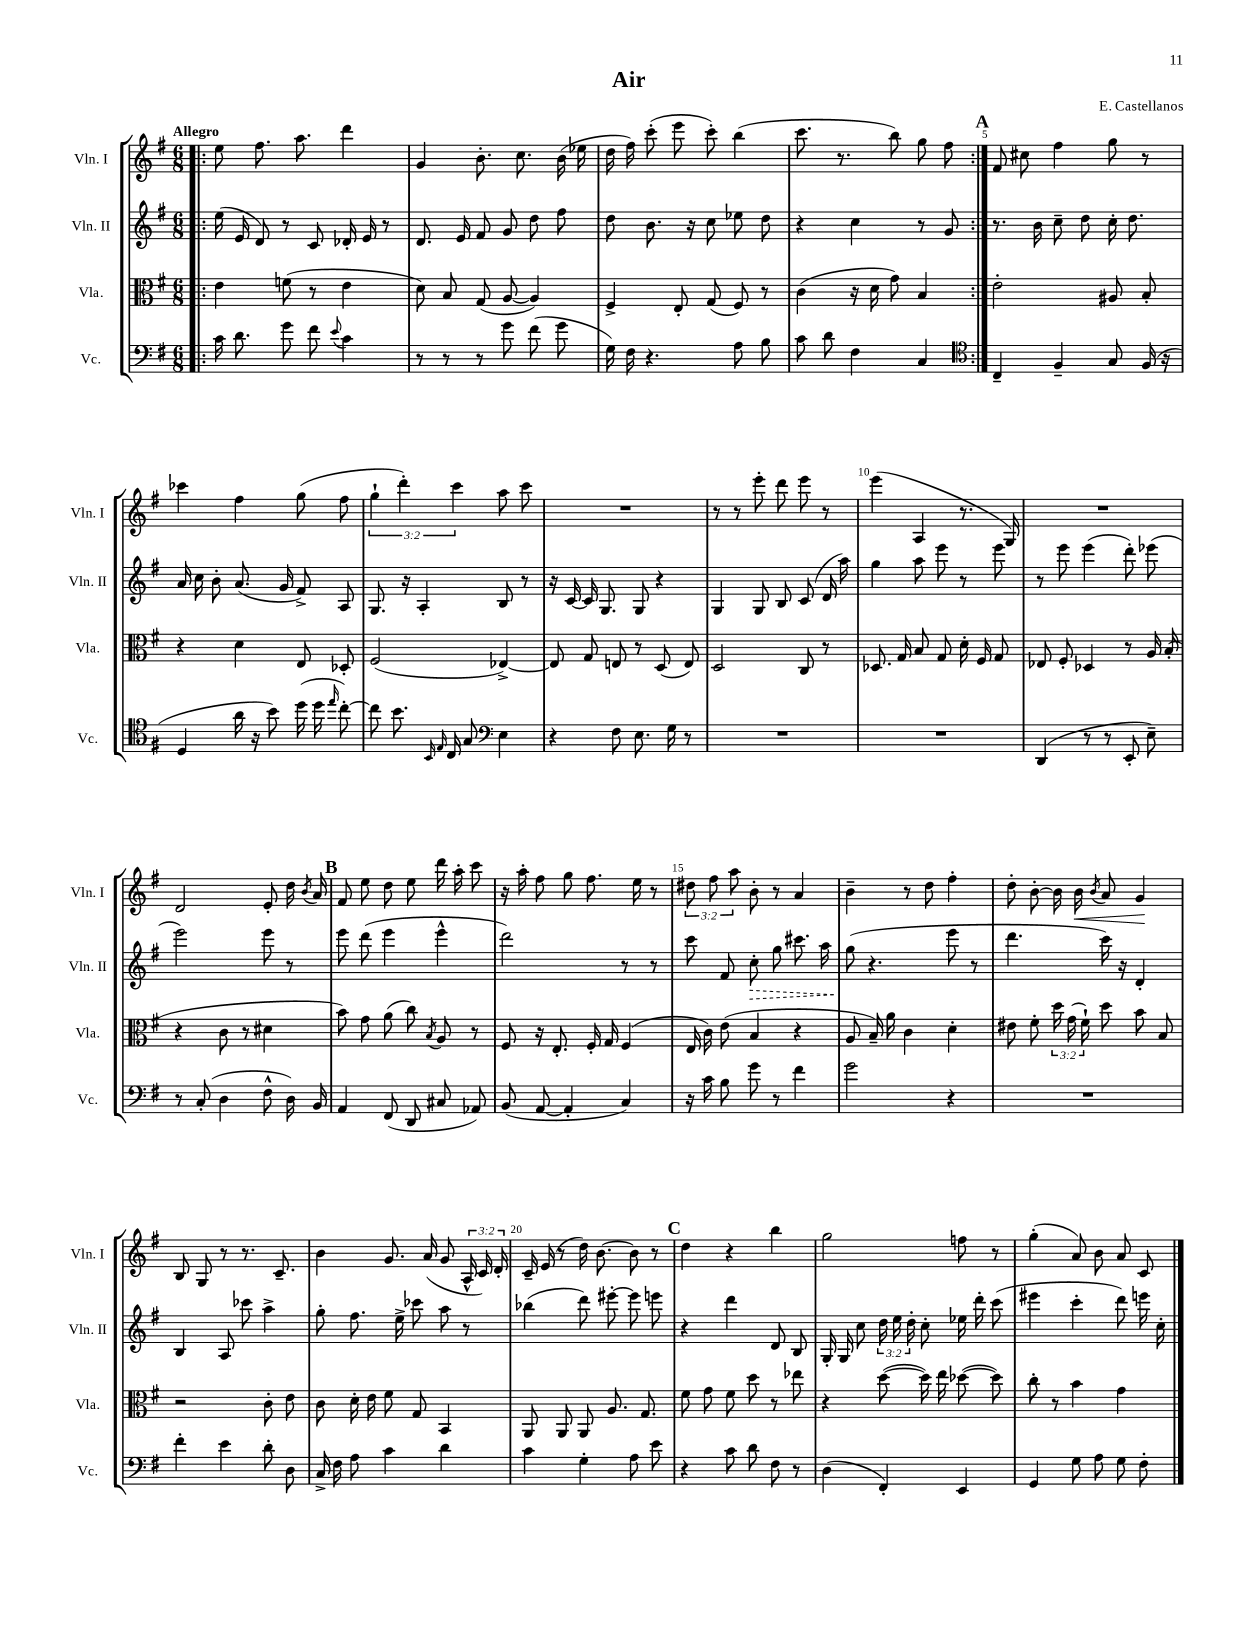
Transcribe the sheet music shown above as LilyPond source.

\header { title = "Air" composer = "E. Castellanos" }
<<
\new StaffGroup <<
\new Staff = "s0" \with { instrumentName = "Vln. I" shortInstrumentName = "Vln. I" } {
    \clef treble \key g \major \numericTimeSignature \time 6/8 \override Staff.TupletNumber.text = #tuplet-number::calc-fraction-text \tempo "Allegro"
    \autoBeamOff \repeat volta 2 { \bar ".|:" e''8 fis''8. a''8. d'''4 |
    g'4 b'8.-. c''8. b'16( ees''16 |
    d''16 fis''16) c'''8-.( e'''8 c'''8-.) b''4( |
    c'''8. r8. b''8) g''8 fis''8 | }
    \mark \markup { \bold "A" } fis'8 cis''8 fis''4 g''8 r8 |
    ces'''4 fis''4 g''8( fis''8 |
    \tuplet 3/2 { g''4-! d'''4-.) c'''4 } a''8 c'''8 |
    R2. |
    r8 r8 e'''8-. d'''8 e'''8 r8 |
    e'''4( a4 r8. g16) |
    R2. |
    d'2 e'8-. d''16 \acciaccatura { b'8 } a'16 |
    \mark \markup { \bold "B" } fis'8 e''8 d''8 e''8 d'''16 a''16-. c'''8 |
    r16 a''16-. fis''8 g''8 fis''8. e''16 r8 |
    \tuplet 3/2 { dis''8 fis''8 a''8 } b'8-. r8 a'4 |
    b'4-- r8 d''8 fis''4-. |
    d''8-. b'8~-. b'16 b'16\< \acciaccatura { b'8 } a'8 g'4\! |
    b8 g8 r8 r8. c'8.-- |
    b'4 g'8. a'16( g'8 \tuplet 3/2 { a16-^ c'16) d'16-. } |
    c'16-- e'16( r8 d''16) b'8.~ b'8 r8 |
    \mark \markup { \bold "C" } d''4 r4 b''4 |
    g''2 f''8 r8 |
    g''4-.( a'8) b'8 a'8 c'8 \bar "|." |
}
\new Staff = "s1" \with { instrumentName = "Vln. II" shortInstrumentName = "Vln. II" } {
    \clef treble \key g \major \numericTimeSignature \time 6/8 \override Staff.TupletNumber.text = #tuplet-number::calc-fraction-text
    \autoBeamOff \repeat volta 2 { \bar ".|:" e''16( e'16 d'8) r8 c'8 des'16-. e'16 r8 |
    d'8. e'16 fis'8 g'8 d''8 fis''8 |
    d''8 b'8. r16 c''8 ees''8 d''8 |
    r4 c''4 r8 g'8 | }
    \mark \markup { \bold "A" } r8. b'16 c''8-- d''8 c''16-. d''8. |
    a'16 c''16 b'8-. a'8.( g'16 fis'8->) a8 |
    g8. r16 a4-. b8 r8 |
    r16 c'16~ c'16 g8. g8 r4 |
    g4 g8 b8 c'8( d'16 a''16) |
    g''4 a''8 e'''8 r8 e'''8 |
    r8 e'''8 e'''4( d'''8-.) ees'''8( |
    e'''2) e'''8 r8 |
    \mark \markup { \bold "B" } e'''8 d'''8( e'''4 e'''4-^ |
    d'''2) r8 r8 |
    c'''8 fis'8 \once \override Hairpin.style = #'dashed-line c''8-.\> g''8 cis'''8. a''16 |
    g''8\!( r4. e'''8 r8 |
    d'''4. c'''16) r16 d'4-. |
    b4 a8 ces'''8 a''4-> |
    g''8-. fis''8. e''16-> ces'''8 a''8 r8 |
    bes''4( d'''8) eis'''8~-. eis'''8 e'''8 |
    \mark \markup { \bold "C" } r4 d'''4 d'8 b8 |
    g16-. g16 c''8 \tuplet 3/2 { d''16 e''16 d''16-. } c''8-. ees''16 d'''16-. c'''8( |
    eis'''4 c'''4-. d'''8) e'''16 c''16-. \bar "|." |
}
\new Staff = "s2" \with { instrumentName = "Vla." shortInstrumentName = "Vla." } {
    \clef alto \key g \major \numericTimeSignature \time 6/8 \override Staff.TupletNumber.text = #tuplet-number::calc-fraction-text
    \autoBeamOff \repeat volta 2 { \bar ".|:" e'4 f'8( r8 e'4 |
    d'8) b8 g8( a8~ a4) |
    fis4-> e8-. g8( fis8) r8 |
    c'4( r16 d'16 g'8) b4 | }
    \mark \markup { \bold "A" } e'2-. ais8 b8-. |
    r4 d'4 e8 des8-. |
    fis2( ees4~->) |
    ees8 g8 e8 r8 d8( e8) |
    d2 c8 r8 |
    des8. g16 b8 g8 d'16-. fis16 g8 |
    ees8 fis8-. des4 r8 a16 b16-.( |
    r4 c'8 r8 dis'4 |
    \mark \markup { \bold "B" } b'8) g'8 a'8( c''8) \acciaccatura { b8 } a8 r8 |
    fis8 r16 e8.-. fis16-. g16 fis4( |
    e16 c'16) e'8( b4 r4 |
    a8 b16--) a'16 c'4 d'4-. |
    eis'8 fis'8-. \tuplet 3/2 { d''16 g'16( fis'16-!) } d''8 b'8 b8 |
    r2 c'8-. e'8 |
    c'8 d'16-. e'16 fis'8 g8 b,4 |
    a,8 a,8 a,8 a8. g8. |
    \mark \markup { \bold "C" } fis'8 g'8 fis'8 d''8 r8 ees''8 |
    r4 d''8~( d''16) e''16 des''8~( des''8) |
    c''8-. r8 b'4 g'4 \bar "|." |
}
\new Staff = "s3" \with { instrumentName = "Vc." shortInstrumentName = "Vc." } {
    \clef bass \key g \major \numericTimeSignature \time 6/8
    \autoBeamOff \repeat volta 2 { \bar ".|:" c'16 d'8. g'8 fis'8 \appoggiatura { e'8 } c'4 |
    r8 r8 r8 g'8 fis'8( g'8 |
    g16) fis16 r4. a8 b8 |
    c'8 d'8 fis4 c4 | }
    \mark \markup { \bold "A" } \clef tenor c4-- fis4-- g8 fis16( r16 |
    d4 a'16 r16 b'8) d''16( d''16 \grace { e''16 } c''8~-.) |
    c''8 b'8. \grace { b,16 e16 } c16 g8 \clef bass e4 |
    r4 fis8 e8. g16 r8 |
    R2. |
    R2. |
    d,4( r8 r8 e,8-. e8--) |
    r8 c8-.( d4 fis8-^ d16) b,16 |
    \mark \markup { \bold "B" } a,4 fis,8( d,8 cis8 aes,8) |
    b,8( a,8~ a,4-. c4) |
    r16 c'16 b8 g'8 r8 fis'4 |
    g'2 r4 |
    R2. |
    fis'4-. e'4 d'8-. d8 |
    c16-> fis16 a8 c'4 d'4 |
    c'4 g4-. a8 e'8 |
    \mark \markup { \bold "C" } r4 c'8 d'8 fis8 r8 |
    d4( fis,4-.) e,4 |
    g,4 g8 a8 g8 fis8-. \bar "|." |
}
>>
>>
\layout { \context { \Score \override BarNumber.break-visibility = ##(#f #t #t) barNumberVisibility = #(every-nth-bar-number-visible 5) } }
